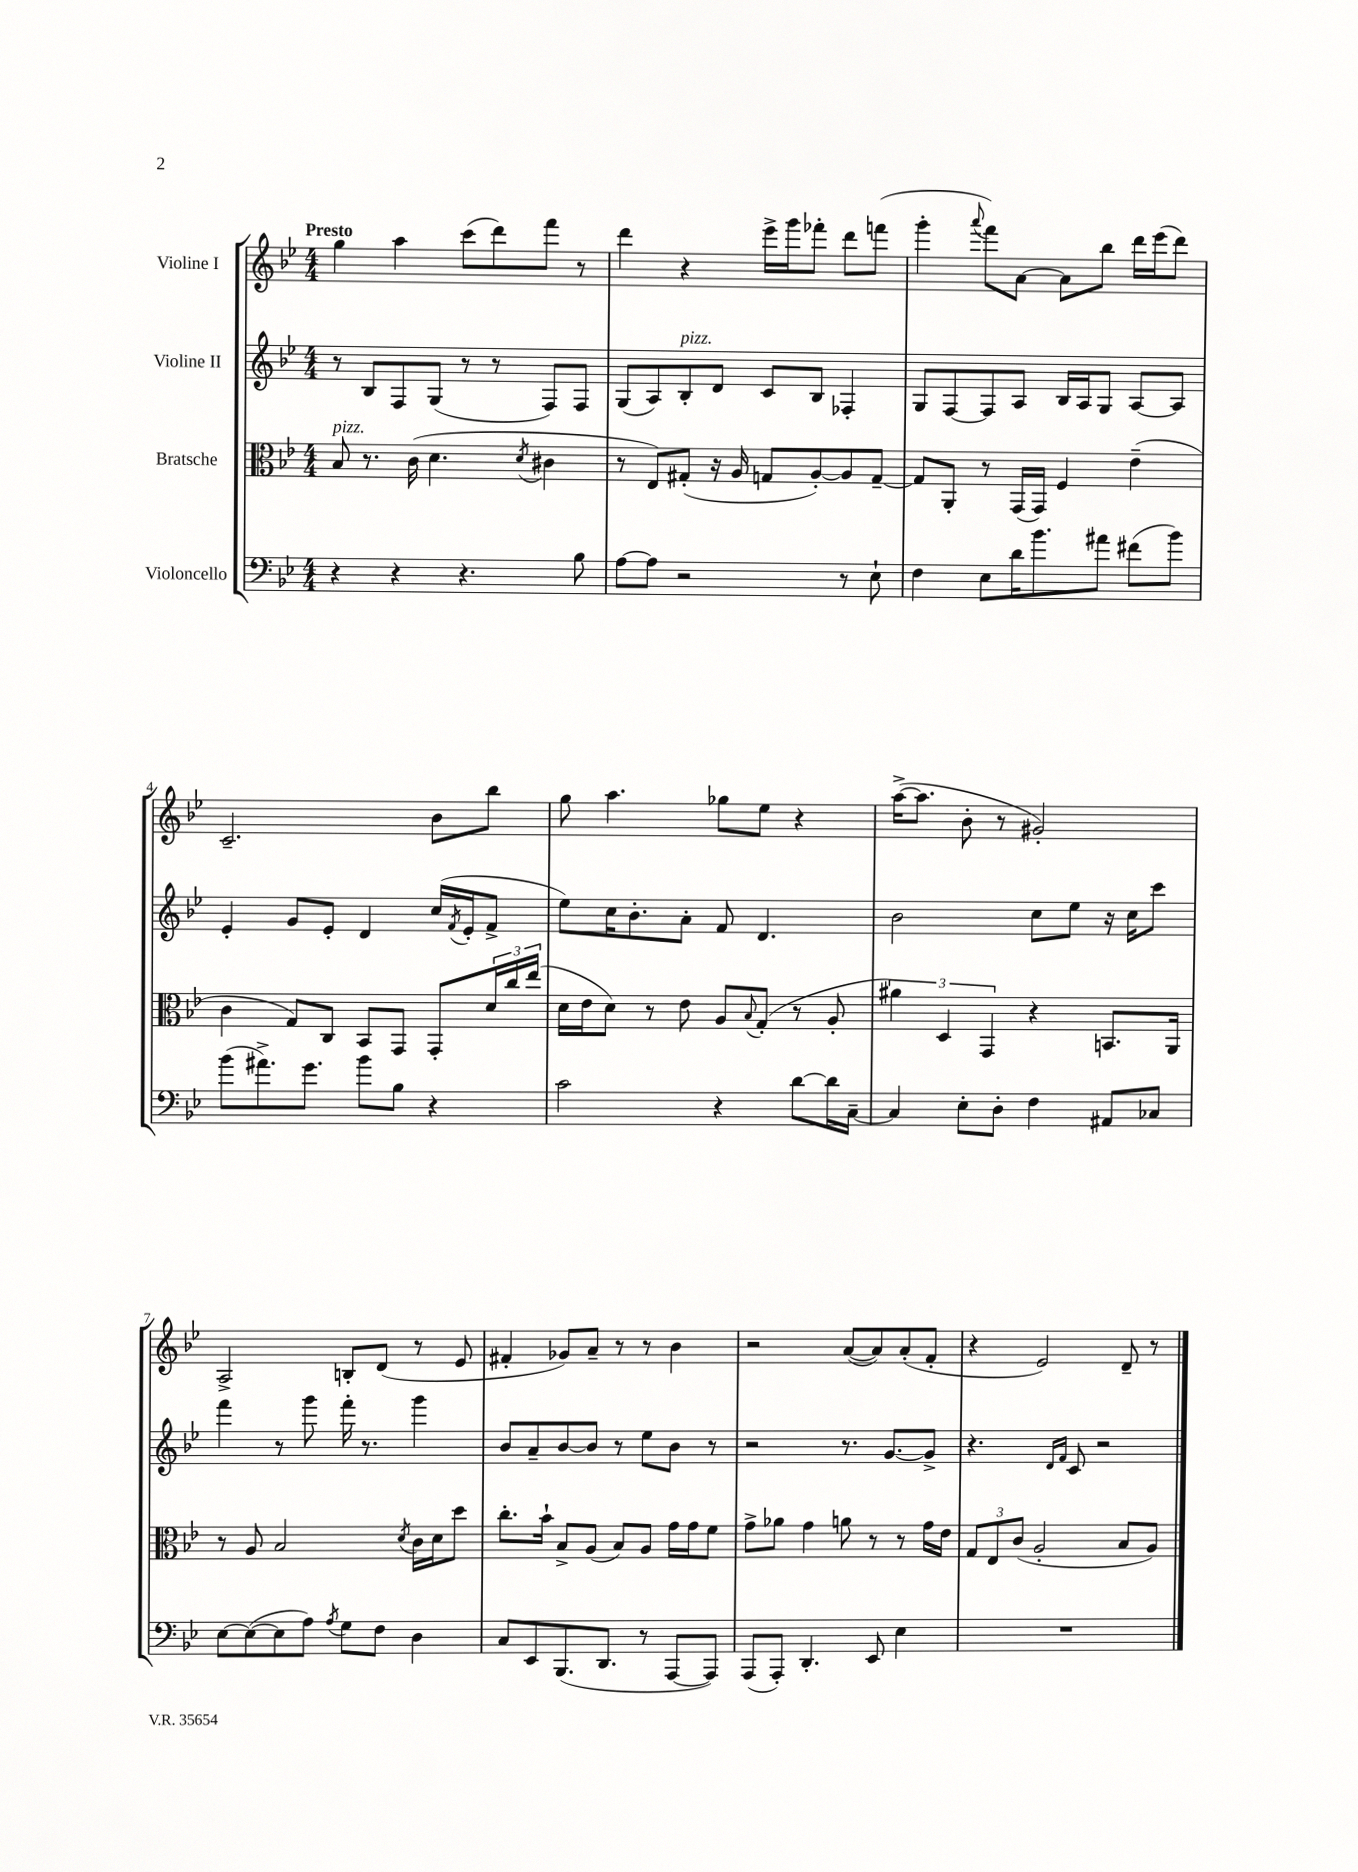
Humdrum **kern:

**kern	**kern	**kern	**kern
*staff4	*staff3	*staff2	*staff1
*clefF4	*clefC3	*clefG2	*clefG2
*k[b-e-]	*k[b-e-]	*k[b-e-]	*k[b-e-]
*M4/4	*M4/4	*M4/4	*M4/4
4r	8B-	8r	4gg
.	8.r	8B-	.
4r	.	8F	4aa
.	(16c	.	.
.	4.d	(8G	.
4.r	.	8r	(8ccc
.	.	8r	8ddd)
.	8qd	.	.
.	4c#	8F)	8fff
8B-	.	8F	8r
=	=	=	=
[8A	8r	(8G	4ddd
8A]	8E-)	8A)	.
2r	(8G#'	8B-'	4r
.	16r	8d	.
.	16A	.	.
.	8G	8c	16eee-^
.	.	.	16ggg
.	[8A')	8B-	8fff-'
8r	8A]	4F-'	8ddd
8E-`	[8G~	.	(8fff
=	=	=	=
4F	8G]	8G	4ggg'
.	8AA'	[8F	.
.	.	.	8qqaaa
8E-	8r	8F]	8fff)
16d	(16GG	8A	[8a
8.b-	16GG)	.	.
.	4F	16B-	8a]
.	.	16A	.
8a#	.	8G	8bb-
(8f#	(4e-~	[8A	16ddd
.	.	.	(16eee-
8b-)	.	8A]	8ddd)
=	=	=	=
(8b-	4c	4e-'	2.c~
8.a#^)	.	.	.
.	8G)	8g	.
8.g	.	.	.
.	8C	8e-'	.
8b-	8BB-	4d	.
8B-	8GG	.	.
4r	8GG'	(16cc	8b-
.	.	8qf	.
.	.	16e-'	.
.	24d	8f^	8bb-
.	24cc	.	.
.	(24ee-	.	.
=	=	=	=
2c	16d	8ee-)	8gg
.	16e-	.	.
.	8d)	16cc	4.aa
.	.	8.b-'	.
.	8r	.	.
.	8e-	8a'	.
4r	8A	8f	8gg-
.	8qqB-	.	.
.	(8G'	4.d	8ee-
[8d	8r	.	4r
16d]	8A'	.	.
[16C~	.	.	.
=	=	=	=
4C]	6a#)	2b-	([16aa^
.	.	.	8.aa]
.	6D	.	.
8E-'	.	.	8b-'
.	6GG	.	.
8D'	.	.	8r
4F	4r	8cc	2g#')
.	.	8ee-	.
8AA#	8.BB	16r	.
.	.	16cc	.
8C-	.	8ccc	.
.	16AA	.	.
=	=	=	=
[8E-	8r	4fff	2A^
(8E-_	8A	.	.
8E-]	2B-	8r	.
8A)	.	8ggg	.
8qA	.	.	.
8G	.	16fff'	8B'
.	.	8.r	.
8F	.	.	(8d
.	8qd	.	.
4D	16c	4ggg	8r
.	16d	.	.
.	8dd	.	8e-
=	=	=	=
8C	8.cc'	8b-	4f#'
8EE-	.	8a~	.
.	16b-`	.	.
(8.BBB-	8B-^	[8b-	8g-)
.	(8A	8b-]	8a~
8.DD	.	.	.
.	8B-)	8r	8r
8r	8A	8ee-	8r
[8AAA	16g	8b-	4b-
.	16g	.	.
8AAA])	8f	8r	.
=	=	=	=
(8AAA	8g^	2r	2r
8AAA')	8a-	.	.
4.DD'	4g	.	.
.	8a	8.r	([8a
8EE-	8r	.	8a])
.	.	[8.g	.
4E-	8r	.	(8a'
.	16g	8g^]	8f'
.	16e-	.	.
=	=	=	=
1r	12G	4.r	4r
.	12E-	.	.
.	(12c	.	.
.	2A'	.	2e-)
.	.	16qqd	.
.	.	16qqf	.
.	.	8c	.
.	.	2r	.
.	8B-	.	8d~
.	8A)	.	8r
==	==	==	==
*-	*-	*-	*-
